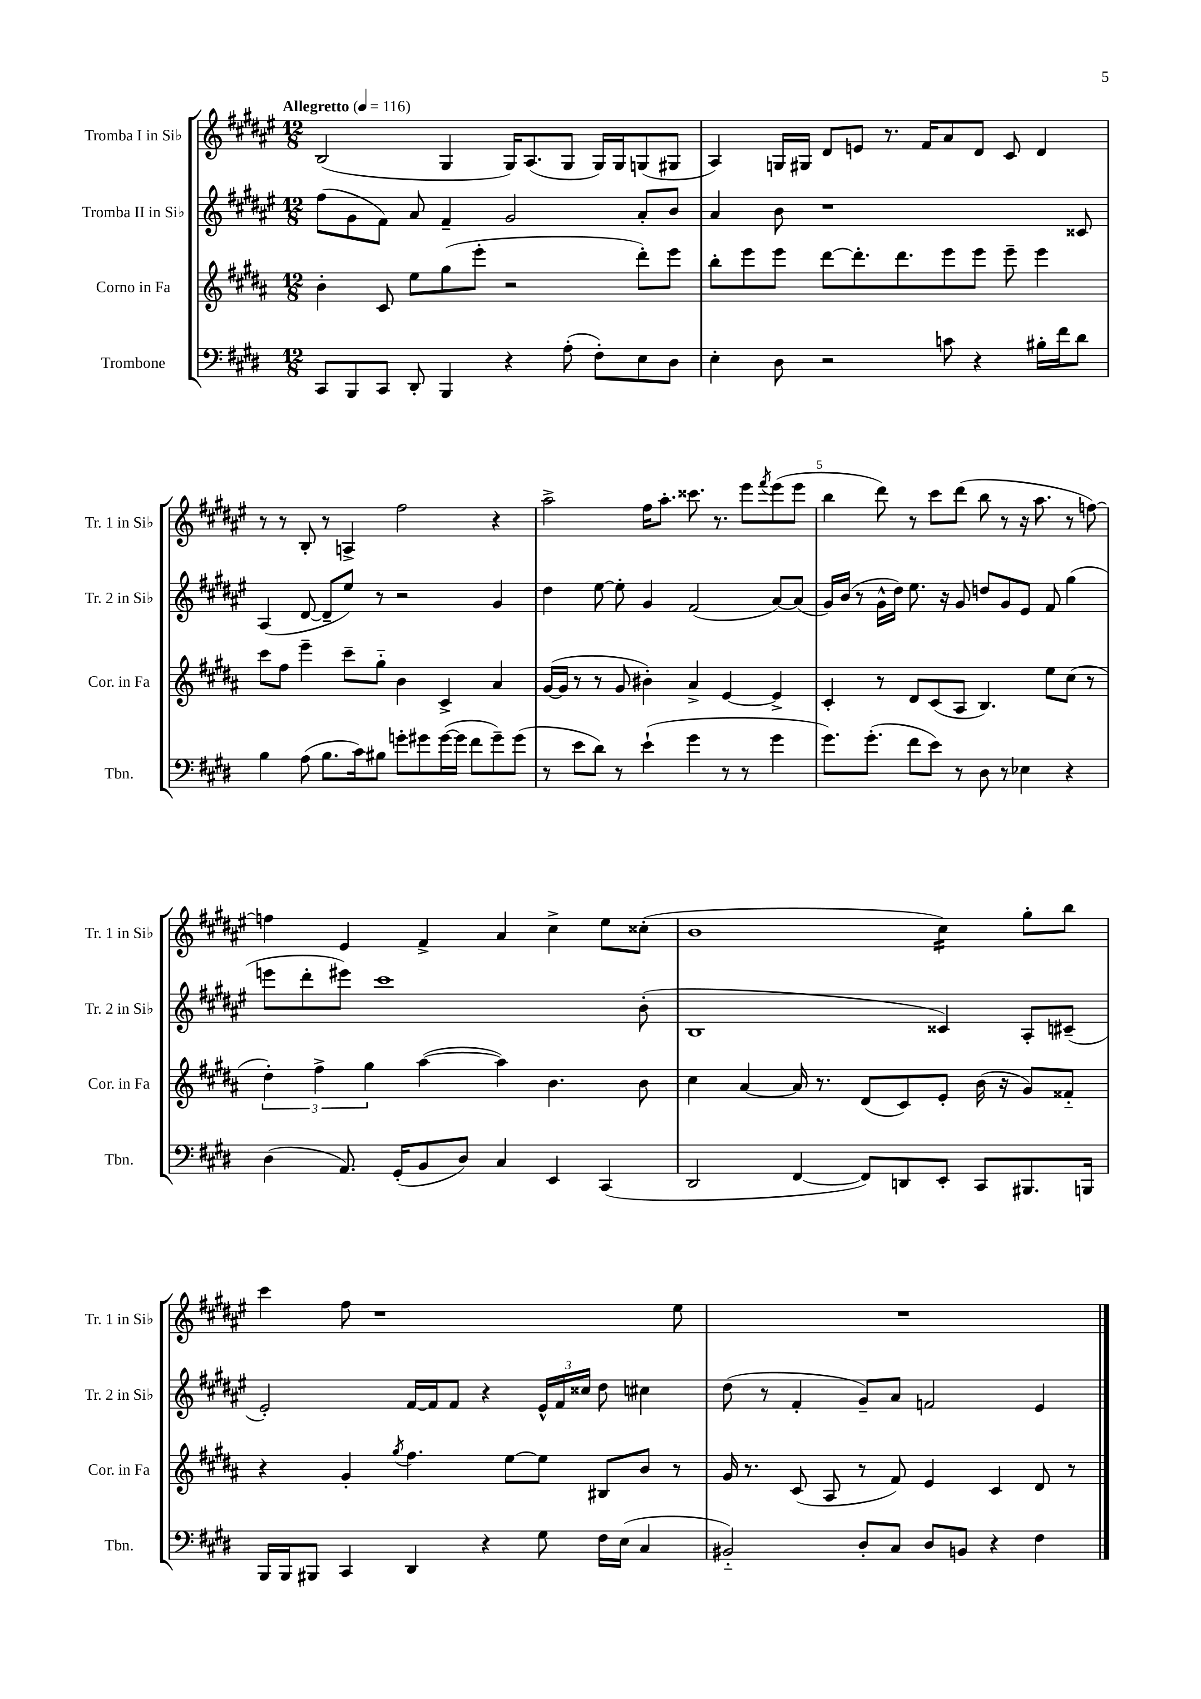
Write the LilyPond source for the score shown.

<<
\new StaffGroup <<
\new Staff = "s0" \with { instrumentName = "Tromba I in Sib" shortInstrumentName = "Tr. 1 in Sib" } {
    \clef treble \key fis \major \numericTimeSignature \time 12/8 \tempo "Allegretto" 4 = 116
    b2( gis4 gis16) ais8.( gis8 gis16) gis16 g8( gis8 |
    ais4) g16 gis16 dis'8 e'8 r8. fis'16 ais'8 dis'8 cis'8 dis'4 |
    r8 r8 b8-. r8 a4-> fis''2 r4 |
    ais''2-> fis''16 ais''8.-. cisis'''8. r8. eis'''8 \acciaccatura { fis'''8 } eis'''8( eis'''8 |
    b''4 dis'''8) r8 cis'''8 dis'''8( b''8 r8 r16 ais''8. r8 f''8~) |
    f''4 eis'4 fis'4-> ais'4 cis''4-> eis''8 cisis''8-.( |
    b'1 cis''4:16) gis''8-. b''8 |
    cis'''4 fis''8 r1 eis''8 |
    R1. \bar "|." |
}
\new Staff = "s1" \with { instrumentName = "Tromba II in Sib" shortInstrumentName = "Tr. 2 in Sib" } {
    \clef treble \key fis \major \numericTimeSignature \time 12/8
    fis''8( gis'8 fis'8) ais'8 fis'4-- gis'2 ais'8-. b'8 |
    ais'4 b'8 r1 cisis'8 |
    ais4( dis'8~ dis'8-- eis''8) r8 r2 gis'4 |
    dis''4 eis''8~ eis''8-. gis'4 fis'2( ais'8~) ais'8( |
    gis'16) b'16( r8 gis'16-^ dis''16) eis''8. r16 gis'8 d''8 gis'8 eis'8 fis'8 gis''4( |
    e'''8 dis'''8-. eis'''8) cis'''1 b'8-.( |
    b1 cisis'4) ais8-. cis'8--( |
    eis'2-.) fis'16~ fis'16 fis'8 r4 \tuplet 3/2 { eis'16-^ fis'16 cisis''16 } dis''8 cis''4 |
    dis''8( r8 fis'4-. gis'8--) ais'8 f'2 eis'4 \bar "|." |
}
\new Staff = "s2" \with { instrumentName = "Corno in Fa" shortInstrumentName = "Cor. in Fa" } {
    \clef treble \key b \major \numericTimeSignature \time 12/8
    b'4-. cis'8 e''8 gis''8( e'''8-. r2 dis'''8-.) e'''8 |
    b''8-. e'''8 e'''8 dis'''8~ dis'''8.-. dis'''8. e'''8 e'''8 e'''8-- e'''4 |
    cis'''8 fis''8 e'''4-- cis'''8-- gis''8-_ b'4 cis'4-> ais'4 |
    gis'16~( gis'16 r8 r8 gis'8 bis'4-.) ais'4-> e'4~ e'4-> |
    cis'4-. r8 dis'8 cis'8( ais8 b4.) e''8 cis''8( r8 |
    \tuplet 3/2 { dis''4-.) fis''4-> gis''4 } ais''4~( ais''4) b'4. b'8 |
    cis''4 ais'4~ ais'16 r8. dis'8( cis'8) e'8-. b'16( r16 gis'8) fisis'8-_ |
    r4 gis'4-. \acciaccatura { gis''8 } fis''4. e''8~ e''8 bis8 b'8 r8 |
    gis'16 r8. cis'8( ais8 r8 fis'8) e'4 cis'4 dis'8 r8 \bar "|." |
}
\new Staff = "s3" \with { instrumentName = "Trombone" shortInstrumentName = "Tbn." } {
    \clef bass \key e \major \numericTimeSignature \time 12/8
    cis,8 b,,8 cis,8 dis,8-. b,,4 r4 a8-.( fis8-.) e8 dis8 |
    e4-. dis8 r2 c'8 r4 bis16-. fis'16 dis'8 |
    b4 a8( b8. cis'16) bis8 g'8-. gis'8 gis'16~( gis'16 fis'8 gis'8--) gis'8( |
    r8 e'8 dis'8) r8 e'4-!( gis'4 r8 r8 gis'4 |
    gis'8.) gis'8.-.( fis'8 e'8) r8 dis8 r8 ees4 r4 |
    dis4( a,8.) gis,16-.( b,8 dis8) cis4 e,4 cis,4( |
    dis,2 fis,4~ fis,8) d,8 e,8-. cis,8 bis,,8. b,,16 |
    b,,16 b,,16 bis,,8 cis,4 dis,4 r4 gis8 fis16 e16( cis4 |
    bis,2-_) dis8-. cis8 dis8 b,8 r4 fis4 \bar "|." |
}
>>
>>
\layout { \context { \Score \override BarNumber.break-visibility = ##(#f #t #t) barNumberVisibility = #(every-nth-bar-number-visible 5) } }
